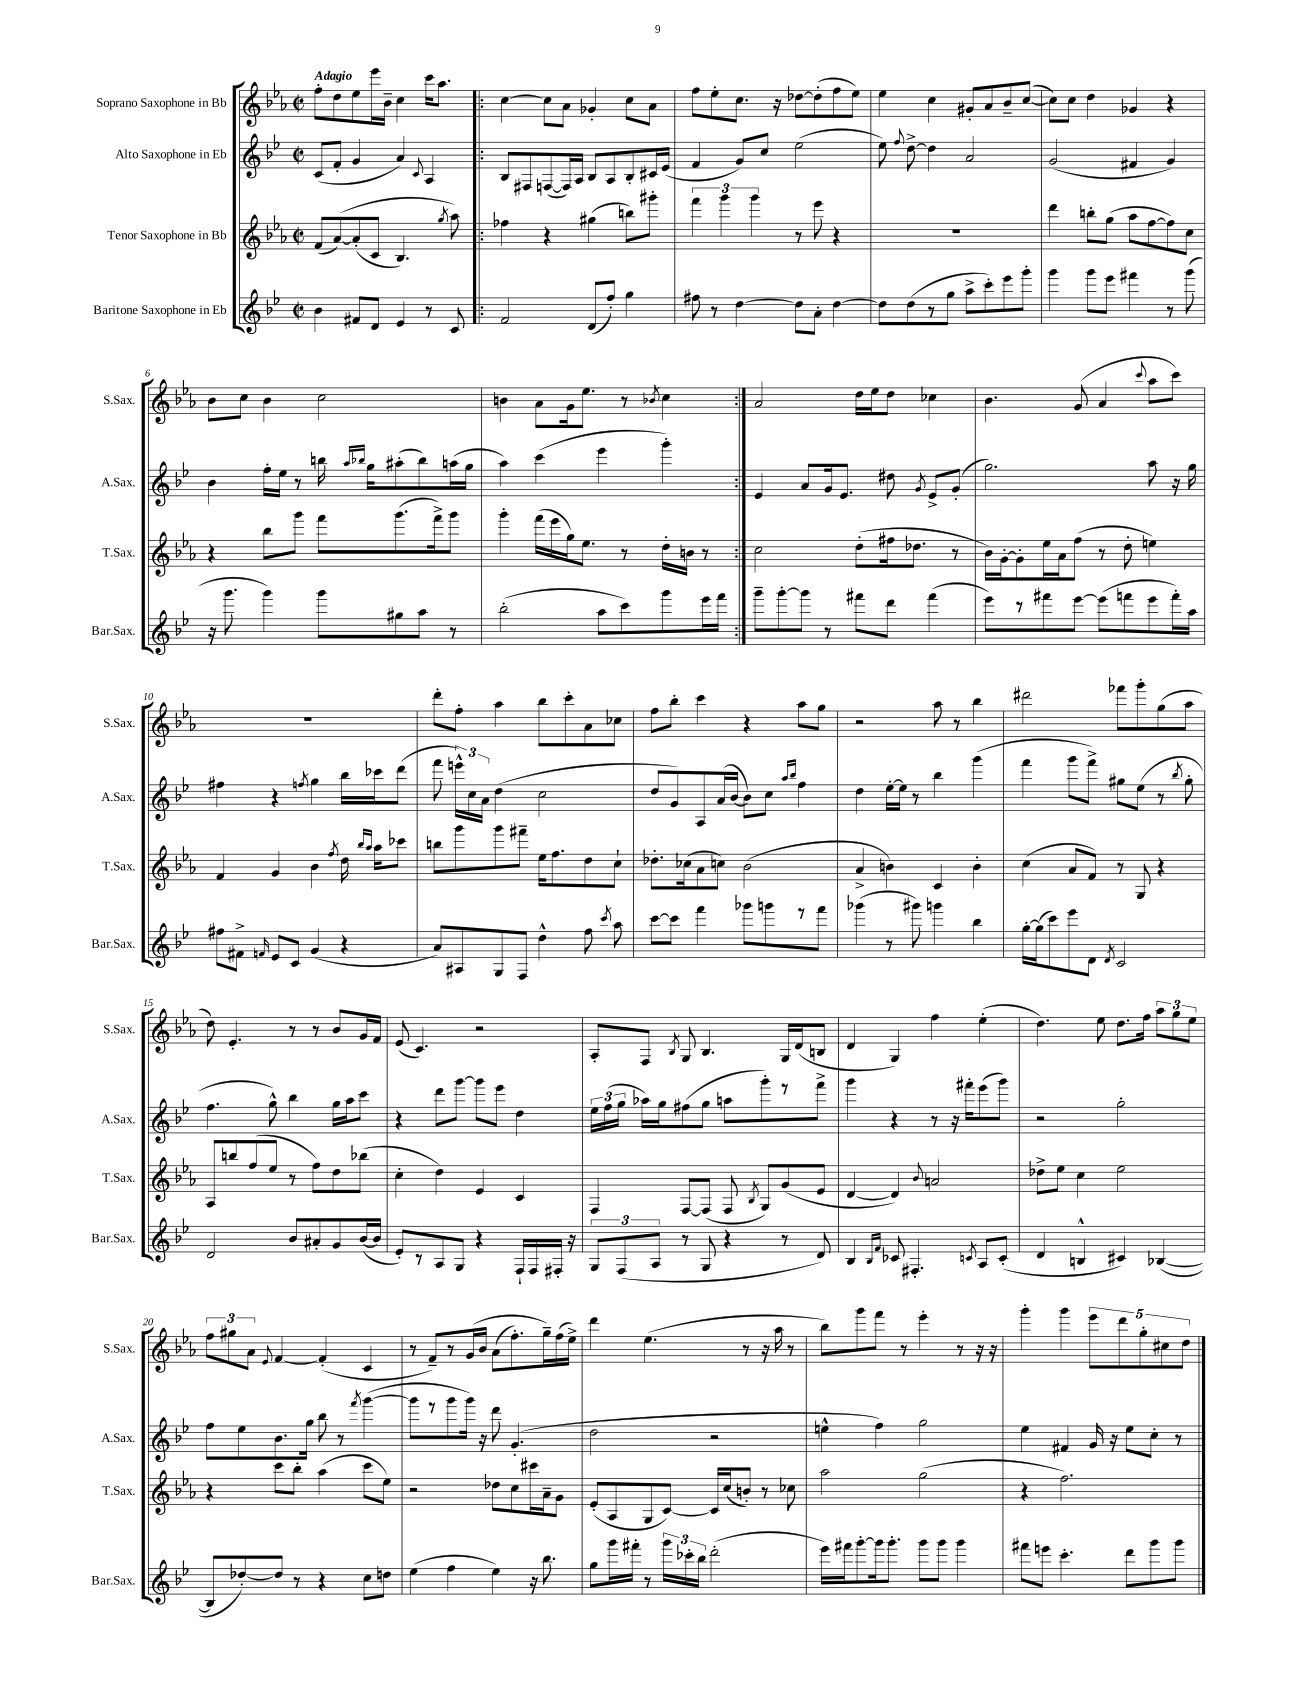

**kern	**kern	**kern	**kern
*staff4	*staff3	*staff2	*staff1
*clefG2	*clefG2	*clefG2	*clefG2
*k[b-e-]	*k[b-e-a-]	*k[b-e-]	*k[b-e-a-]
*M2/2	*M2/2	*M2/2	*M2/2
*met(c|)	*met(c|)	*met(c|)	*met(c|)
4b-	(8f	(8c	8ff'
.	&([8a-)	8f'	8dd
8f#	(8a-']	4g	8ee-
8d	8c	.	16eee-
.	.	.	16b-~
4e-	4.B-)	4a)	4cc
.	.	8qqc	.
8r	.	4A	16ccc
.	.	.	8.aa-
.	8qgg	.	.
8c	8aa-&)	.	.
=!|:	=!|:	=!|:	=!|:
2f	4ff-	8B-	[4cc
.	.	8F#	.
.	4r	([8F	8cc]
.	.	16F])	8a-
.	.	16A	.
(8d	(4gg#	8B-	4g-'
8ff')	.	8A	.
4gg	8bb)	8B-'	8cc
.	8ggg#'	16c#	8a-
.	.	(16e-	.
=	=	=	=
8ff#	6fff	4f	8ff
8r	.	.	8ee-'
.	6ggg	.	.
[4dd	.	8g)	8.cc
.	6ggg	.	.
.	.	8cc	.
.	.	.	16r
8dd]	8r	(2ee-	[8dd-
8a'	8eee-	.	(8dd-']
[4dd	4r	.	8ff
.	.	.	8ee-)
=	=	=	=
8dd]	1r	8ee-)	4ee-
.	.	8qqff	.
(8dd	.	[8dd^	.
8r	.	4dd]	4cc
8gg	.	.	.
8aa^	.	2a	8g#'
8ccc')	.	.	8a-
8eee-	.	.	8b-~
8ggg'	.	.	([8cc
=	=	=	=
4ggg	4ddd	(2g	8cc])
.	.	.	8cc
8ggg	8bb'	.	4dd
8eee-	(8gg	.	.
4fff#	8aa-	4f#	4g-
.	[8ff	.	.
8r	8ff])	4g)	4r
(8ggg	8cc	.	.
=	=	=	=
16r	4r	4b-	8b-
8.ggg	.	.	.
.	.	.	8cc
4ggg)	8bb-	16ff'	4b-
.	.	16ee-	.
.	8ggg	8r	.
8ggg	8fff	16bb	2cc
.	.	16qqaa	.
.	.	16qqbb-	.
.	.	16gg	.
8gg#	(8.ggg	(8aa#'	.
8aa	.	8bb-)	.
.	16fff^)	.	.
8r	8ggg	(16aa	.
.	.	16gg	.
=	=	=	=
(2bb-'	4ggg'	4aa)	4b
.	(16fff	(4ccc	8a-
.	16eee-	.	.
.	16gg)	.	16g
.	8.ee-	.	8.ee-
8aa	.	4eee-	.
8ccc)	8r	.	8r
.	.	.	8qb-
8ggg	16dd'	4ggg')	4cc
.	16b	.	.
16eee-	8r	.	.
16fff	.	.	.
=:|!	=:|!	=:|!	=:|!
8ggg~	2cc	4e-	2a-
[8ggg'	.	.	.
8ggg]	.	8a	.
8r	.	16g	.
.	.	8.e-	.
8fff#	(8dd'	.	16dd
.	.	.	16ee-
8ddd	16ff#	8dd#	8dd
.	8.dd-	.	.
.	.	8qg	.
(4fff#	.	8e-^	4cc-
.	8r	(8g'	.
=	=	=	=
8eee-)	16b-)	2.gg)	4.b-
.	[16g'	.	.
8r	8g']	.	.
8fff#	16ee-	.	.
.	16a-	.	.
[8eee-	(8ff	.	(8g
(8eee-]	8r	.	4a-
8fff	8dd'	.	.
.	.	.	8qqccc
8eee-	4ee)	8aa	8aa-
16fff')	.	16r	8ccc)
16aa	.	16gg	.
=	=	=	=
8ff#	4f	4ff#	1r
8f#^	.	.	.
16qqf	.	.	.
8e-	4g	4r	.
8c	.	.	.
.	.	8qff	.
(4g	4b-	4gg	.
.	8qff	.	.
4r	16dd	16bb-	.
.	16qqbb-	.	.
.	16qqaa-	.	.
.	16aa-	16ccc-	.
.	8ccc-	(8ddd	.
=	=	=	=
8a)	8bb	8fff	8ddd'
8A#	8ggg	24eee^^)	8ff'
.	.	24cc	.
.	.	24a	.
8G	8ggg	(4dd	4aa-
8F	8fff#~	.	.
4dd^^	16ee-	2cc	8bb-
.	8.ff	.	.
.	.	.	8ccc'
8ff	8dd	.	8a-
8qccc	.	.	.
8aa	8cc`	.	8cc-
=	=	=	=
[8ccc	8.dd-'	8dd	8ff
8ccc]	.	8g)	8bb-'
.	(16cc-	.	.
4fff	8a-	8A	4ccc
.	8cc)	(16a	.
.	.	[16b-	.
8ggg-	(2b-	8b-])	4r
8ggg	.	8cc	.
.	.	16qqaa	.
.	.	16qqbb-	.
8r	.	4ff	8aa-
8fff	.	.	8gg
=	=	=	=
(4ggg-	4a-^	4dd	2r
8r	4b)	[16ee-'	.
.	.	16ee-]	.
8ggg#)	.	8r	.
4ggg	4c	4bb-	8aa-
.	.	.	8r
4bb-	4b'	(4ggg	4bb-
=	=	=	=
[16gg'	(4cc	4fff	2ddd#
(16gg]	.	.	.
8ccc)	.	.	.
8eee-	8a-	8ggg	.
8d	8f)	8fff^)	.
8qd	.	.	.
2c	8r	8gg#	8fff-
.	8G	(8ee-	8ggg'
.	4r	8r	(8gg
.	.	8qbb-	.
.	.	8gg#'	8aa-
=	=	=	=
2d	8A-	4.ff	8dd)
.	8bb	.	4.e-'
.	(8ff	.	.
.	8ee-	8gg^^)	.
8b-	8r	4bb-	8r
8a#'	8ff)	.	8r
8g	8dd	16gg	8b-
.	.	16aa	.
([16b-	(8bb-	8ccc	16g
16b-]	.	.	16f
=	=	=	=
8e-')	4cc'	4r	(8e-
8r	.	.	4.c)
8A	4dd)	8ddd	.
8G	.	[8ggg	.
4r	4e-	8ggg]	2r
.	.	8eee-	.
16F`	4c	4dd	.
16F	.	.	.
16F#'	.	.	.
16r	.	.	.
=	=	=	=
12G	4F	24ee-	8A-'
.	.	(24ff	.
(12F	.	24gg	.
.	.	16aa-)	8F
12A	.	.	.
.	.	16gg	.
.	.	.	8qB-
8r	[8F	(8ff#	8G
8G	(8F]	8gg	4.B-
4r	8F	8aa	.
.	8qB-	.	.
.	8G)	8ggg')	.
8r	(8g	8r	16G
.	.	.	(16d
8d)	8e-	8fff^	8B
=	=	=	=
4B-	[4d	4ggg	4d
16qqB-	.	.	.
16qqf	.	.	.
8c-	4d])	4r	4G)
4.F#'	.	.	.
.	8qqb-	.	.
.	2a	8r	4ff
.	.	16r	.
.	.	16fff#'	.
8qc	.	.	.
8A	.	(8eee-	(4ee-'
(8c'	.	8ggg)	.
=	=	=	=
4d	8dd-^	2r	4.dd)
.	8ee-	.	.
4B^^	4cc	.	.
.	.	.	8ee-
4c#)	2ee-	2gg'	8.dd
.	.	.	16ff
([4B-	.	.	12aa-
.	.	.	12gg
.	.	.	12ee-
=	=	=	=
8B-]	4r	8ff	12ff
.	.	.	12gg#
[8dd-')	.	8ee-	.
.	.	.	12a-
.	.	.	8qqe-
8dd-]	8ccc	8.b-	[4f
8r	8bb-'	.	.
.	.	16gg	.
4r	(4aa-	8bb-	(4f']
.	.	8r	.
.	.	8qfff	.
8cc	8ccc	([4ggg	4c
8dd	8ee-)	.	.
=	=	=	=
(4ee-	2r	8ggg]	8r
.	.	8r	8f~)
4ff	.	8ggg	8r
.	.	16ggg)	&(16g
.	.	16r	16b-
4ee-)	8dd-	8ddd	(8a-
.	8cc	(4.g'	8.ff')
16r	16ccc#	.	.
8.bb-	16a-~	.	16gg~&)
.	8g	.	(16ff
.	.	.	16ee-^)
=	=	=	=
8gg	(8e-'	2dd	4ddd
16ggg	8A-	.	.
16fff#'	.	.	.
8r	8G	.	(4.ee-
24ggg	[8c)	.	.
24ccc-'	.	.	.
24bb-	.	.	.
(2ddd'	16c]	2r	.
.	(16cc	.	.
.	8b')	.	8r
.	8r	.	16r
.	.	.	16aa-
.	8cc-	.	8r
=	=	=	=
16eee-)	2aa-	4ee^^	8bb-)
16fff#	.	.	.
[8ggg'	.	.	8ggg
16ggg]	.	4ff)	8fff
8.ggg'	.	.	.
.	.	.	8r
8ggg	(2gg	2gg	4eee-'
8ggg	.	.	.
4ggg	.	.	8r
.	.	.	16r
.	.	.	16r
=	=	=	=
8fff#	4r	4ee-	4ggg'
8eee	.	.	.
4.ccc'	2.ff)	4f#	4ggg
.	.	16g	10eee-
.	.	16r	.
.	.	.	10ddd
8ddd	.	8ee-	.
.	.	.	10gg'
8ggg	.	8cc'	.
.	.	.	10cc#
8ggg	.	8r	.
.	.	.	10dd
==	==	==	==
*-	*-	*-	*-
